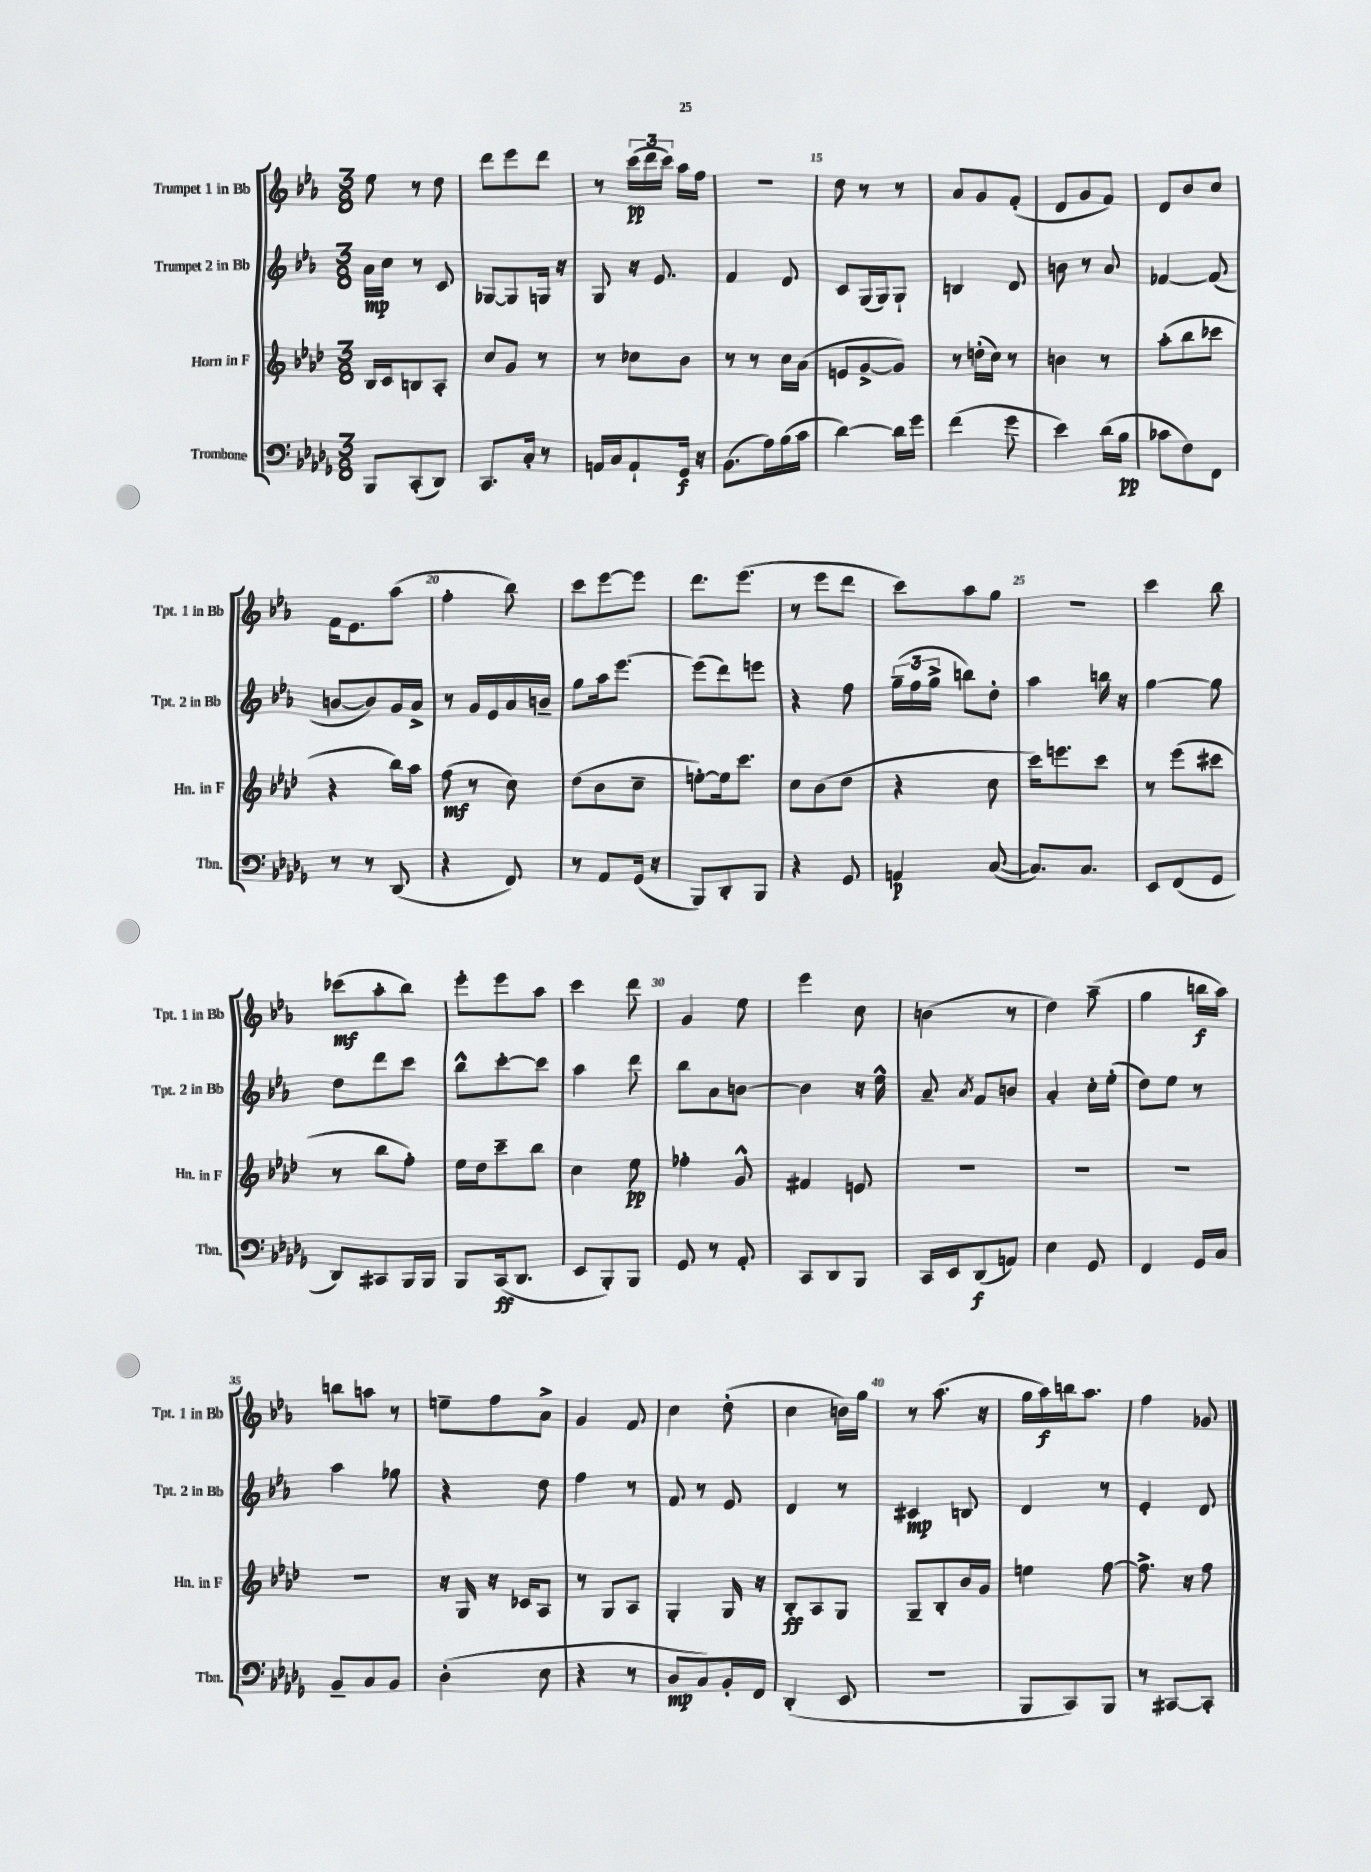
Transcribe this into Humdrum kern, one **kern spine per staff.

**kern	**dynam	**kern	**dynam	**kern	**dynam	**kern	**dynam
*part4	*part4	*part3	*part3	*part2	*part2	*part1	*part1
*staff4	*staff4	*staff3	*staff3	*staff2	*staff2	*staff1	*staff1
*I"Trombone	*	*I"Horn in F	*	*I"Trumpet 2 in Bb	*	*I"Trumpet 1 in Bb	*
*I'Tbn.	*	*I'Hn. in F	*	*I'Tpt. 2 in Bb	*	*I'Tpt. 1 in Bb	*
*clefF4	*	*clefG2	*	*clefG2	*	*clefG2	*
*k[b-e-a-d-g-]	*	*k[b-e-a-d-]	*	*k[b-e-a-]	*	*k[b-e-a-]	*
*M3/8	*	*M3/8	*	*M3/8	*	*M3/8	*
=11	=11	=11	=11	=11	=11	=11	=11
8BBB-/L	.	16B-/LL	.	16a-\LL	mp	8ee-\	.
.	.	16c/J	.	16cc\JJ	.	.	.
(8CC'/	.	8Bn/	.	8r	.	8r	.
8DD-/J)	.	8A-'/J	.	8c/	.	8dd\	.
=12	=12	=12	=12	=12	=12	=12	=12
8.CC/L	.	8cc/L	.	[8G-X/L	.	8ddd\L	.
.	.	8g/J	.	8G-/]	.	8eee-\	.
16C'/Jk	.	.	.	.	.	.	.
8r	.	8r	.	16Gn/Jk	.	8ddd\J	.
.	.	.	.	16r	.	.	.
=13	=13	=13	=13	=13	=13	=13	=13
16AAn/LL	.	8r	.	8G/	.	8r	.
16C/J	.	.	.	.	.	.	.
8AA`/	.	8cc-X\L	.	16r	.	(24ccc\LL	pp
.	.	.	.	.	.	24ddd\	.
.	.	.	.	8.e-/	.	.	.
.	.	.	.	.	.	24ccc\JJ)	.
16GG-/Jk	f	8b-\J	.	.	.	16aa-\LL	.
16r	.	.	.	.	.	16ff\JJ	.
=14	=14	=14	=14	=14	=14	=14	=14
(8.BB-\L	.	8r	.	4f/	.	4.r	.
.	.	8r	.	.	.	.	.
16A-\L)	.	.	.	.	.	.	.
(16B-\	.	16cc\LL	.	8d/	.	.	.
16c\JJ	.	(16a-\JJ	.	.	.	.	.
=15	=15	=15	=15	=15	=15	=15	=15
[4d-\)	.	8en/L	.	8c/L	.	8dd\	.
.	.	[8g^/	.	(16G/L	.	8r	.
.	.	.	.	16G/J)	.	.	.
16d-\LL]	.	8g/J])	.	8G`/J	.	8r	.
16g-\JJ	.	.	.	.	.	.	.
=16	=16	=16	=16	=16	=16	=16	=16
(4f\	.	8r	.	4Bn/	.	8a-/L	.
.	.	(16ddn'\LL	.	.	.	8g/	.
.	.	16cc\JJ)	.	.	.	.	.
8g-\	.	8r	.	8d/	.	(8f'/J	.
=17	=17	=17	=17	=17	=17	=17	=17
4e-\)	.	4bn\	.	8bn\	.	8d/L	.
.	.	.	.	8r	.	8g/	.
(16d-\LL	.	8r	.	8a-/	.	8f/J)	.
16B-\JJ	pp	.	.	.	.	.	.
=18	=18	=18	=18	=18	=18	=18	=18
8c-X\L	.	(8aa-'\L	.	[4f-X/	.	8d/L	.
8F\)	.	8bb-\	.	.	.	8b-/	.
8FF\J	.	8ccc-X\J	.	(8f-/]	.	8cc/J	.
!!LO:LB:g=z
=19	=19	=19	=19	=19	=19	=19	=19
8r	.	4r	.	[8bn/L	.	16f\KL	.
.	.	.	.	.	.	8.e-\	.
8r	.	.	.	8b/])	.	.	.
(8DD-/	.	16bb-\LL)	.	16g/L	.	(8aa-\J	.
.	.	16aa-\JJ	.	16a-^/JJ	.	.	.
=20	=20	=20	=20	=20	=20	=20	=20
4r	.	(8ff\	mf	8r	.	4ff'\	.
.	.	8r	.	16g/LL	.	.	.
.	.	.	.	16e-/	.	.	.
8FF/)	.	8cc\)	.	16a-/	.	8bb-\)	.
.	.	.	.	16bn~/JJ	.	.	.
=21	=21	=21	=21	=21	=21	=21	=21
8r	.	(8dd-\L	.	8gg\L	.	8ccc\L	.
8AA-/L	.	8b-\	.	16aa-\k	.	[8eee-\	.
.	.	.	.	[8.eee-\J	.	.	.
(16GG-/Jk	.	8cc~\J	.	.	.	8eee-\J]	.
16r	.	.	.	.	.	.	.
=22	=22	=22	=22	=22	=22	=22	=22
8BBB-/L)	.	[8een'\L)	.	(8eee-\L]	.	8.ddd\L	.
8DD-'/	.	16ee\k]	.	8ddd\)	.	.	.
.	.	8.ccc\J	.	.	.	(8.eee-\J	.
8BBB-/J	.	.	.	8eeen\J	.	.	.
=23	=23	=23	=23	=23	=23	=23	=23
4r	.	8cc\L	.	4r	.	8r	.
.	.	(8b-\	.	.	.	8eee-\L	.
8GG-/	.	8dd-\J	.	8ff\	.	8ddd\J	.
=24	=24	=24	=24	=24	=24	=24	=24
4AAn/	p	4r	.	(24gg~\LL	.	8ccc\L)	.
.	.	.	.	24ff\	.	.	.
.	.	.	.	24gg^\JJ	.	.	.
.	.	.	.	8bbn\L)	.	8aa-\	.
([8C/	.	8cc\	.	8dd'\J	.	8gg\J	.
=25	=25	=25	=25	=25	=25	=25	=25
8.C/L])	.	16ccc\KL)	.	4aa-\	.	4.r	.
.	.	8.eeen\	.	.	.	.	.
8.C/J	.	.	.	.	.	.	.
.	.	8ccc\J	.	16bbn\	.	.	.
.	.	.	.	16r	.	.	.
=26	=26	=26	=26	=26	=26	=26	=26
8EE-/L	.	8r	.	[4gg\	.	4ccc\	.
(8FF/	.	(8eee-\L	.	.	.	.	.
8GG-/J	.	8ccc#X\J	.	8gg\]	.	8bb-\	.
!!LO:LB:g=z
=27	=27	=27	=27	=27	=27	=27	=27
8DD-/L)	.	8r	.	8dd\L	.	(8ccc-X\L	mf
8CC#X/	.	8bb-\L	.	8ddd\	.	8aa-'\	.
16BBB-/L	.	8ff'\J)	.	8ccc\J	.	8bb-\J)	.
16BBB-/JJ	.	.	.	.	.	.	.
=28	=28	=28	=28	=28	=28	=28	=28
8BBB-/L	.	16ee-\LL	.	8bb-^^\L	.	8eee-'\L	.
.	.	16dd-\J	.	.	.	.	.
(16CC/k	ff	8ccc~\	.	[8ccc'\	.	8eee-\	.
8.DD-/J	.	.	.	.	.	.	.
.	.	8bb-\J	.	8ccc\J]	.	8aa-\J	.
=29	=29	=29	=29	=29	=29	=29	=29
8EE-/L	.	4cc\	.	4aa-\	.	4ccc\	.
8BBB-'/)	.	.	.	.	.	.	.
8BBB-/J	.	8ee-\	pp	8ddd\	.	8ddd\	.
=30	=30	=30	=30	=30	=30	=30	=30
8GG-/	.	4ff-X'\	.	8bb-\L	.	4g/	.
8r	.	.	.	8a-\	.	.	.
8AA-'/	.	8g^^/	.	[8bn\J	.	8ee-\	.
=31	=31	=31	=31	=31	=31	=31	=31
8CC/L	.	4f#X/	.	4b\]	.	4eee-\	.
8DD-/	.	.	.	.	.	.	.
8BBB-/J	.	8en/	.	16r	.	8cc\	.
.	.	.	.	16ee-^^\	.	.	.
=32	=32	=32	=32	=32	=32	=32	=32
16CC/LL	.	4.r	.	8a-~/	.	(4bn\	.
16EE-/J	.	.	.	.	.	.	.
.	.	.	.	8qa-/	.	.	.
(8DD-/	f	.	.	8f/L	.	.	.
8AAn/J)	.	.	.	8bn/J	.	8r	.
=33	=33	=33	=33	=33	=33	=33	=33
4E-\	.	4.r	.	4a-'/	.	4dd\)	.
8GG-/	.	.	.	16cc'\LL	.	(8aa-~\	.
.	.	.	.	(16ee-'\JJ	.	.	.
=34	=34	=34	=34	=34	=34	=34	=34
4FF/	.	4.r	.	8dd\L)	.	4gg\	.
.	.	.	.	8ee-\J	.	.	.
16GG-/LL	.	.	.	8r	.	16bbn\LL	f
16C/JJ	.	.	.	.	.	16aa-\JJ)	.
!!LO:LB:g=z
=35	=35	=35	=35	=35	=35	=35	=35
8BB-~/L	.	4.r	.	4aa-\	.	8bbn\L	.
8C/	.	.	.	.	.	8aan\J	.
8BB-/J	.	.	.	8gg-X\	.	8r	.
=36	=36	=36	=36	=36	=36	=36	=36
(4D-'\	.	16r	.	4r	.	8een~\L	.
.	.	16G/	.	.	.	.	.
.	.	16r	.	.	.	8ff\	.
.	.	16c-X/KL	.	.	.	.	.
8E-\	.	8A-/J	.	8dd\	.	8a-^\J	.
=37	=37	=37	=37	=37	=37	=37	=37
4r	.	8r	.	4ff\	.	4g/	.
.	.	8G/L	.	.	.	.	.
8r	.	8A-/J	.	8r	.	8f/	.
=38	=38	=38	=38	=38	=38	=38	=38
8D-/L	mp	4G'/	.	8f/	.	4cc\	.
8C/)	.	.	.	8r	.	.	.
16BB-'/L	.	16G/	.	8e-/	.	(8dd'\	.
16FF/JJ	.	16r	.	.	.	.	.
=39	=39	=39	=39	=39	=39	=39	=39
(4DD-'/	.	8B-'/L	ff	4d/	.	4cc\	.
.	.	8A-/	.	.	.	.	.
8EE-/	.	8G/J	.	8r	.	16bn\LL)	.
.	.	.	.	.	.	16gg\JJ	.
=40	=40	=40	=40	=40	=40	=40	=40
4.r	.	8G~/L	.	4c#X/	mp	8r	.
.	.	8B-'/	.	.	.	(8.aa-\	.
.	.	16b-/L	.	8Bn/	.	.	.
.	.	16g/JJ	.	.	.	16r	.
=41	=41	=41	=41	=41	=41	=41	=41
8BBB-/L	.	4een\	.	4d/	.	16gg\LL	.
.	.	.	.	.	.	16aa-\)	f
8CC/)	.	.	.	.	.	16bbn\J	.
.	.	.	.	.	.	8.aa-\J	.
8BBB-/J	.	[8ff\	.	8r	.	.	.
=42	=42	=42	=42	=42	=42	=42	=42
8r	.	8.ff^\]	.	4e-'/	.	4ff\	.
[8CC#X/L	.	.	.	.	.	.	.
.	.	16r	.	.	.	.	.
8CC#'/J]	.	8ff\	.	8d/	.	8g-X/	.
==	==	==	==	==	==	==	==
*-	*-	*-	*-	*-	*-	*-	*-
